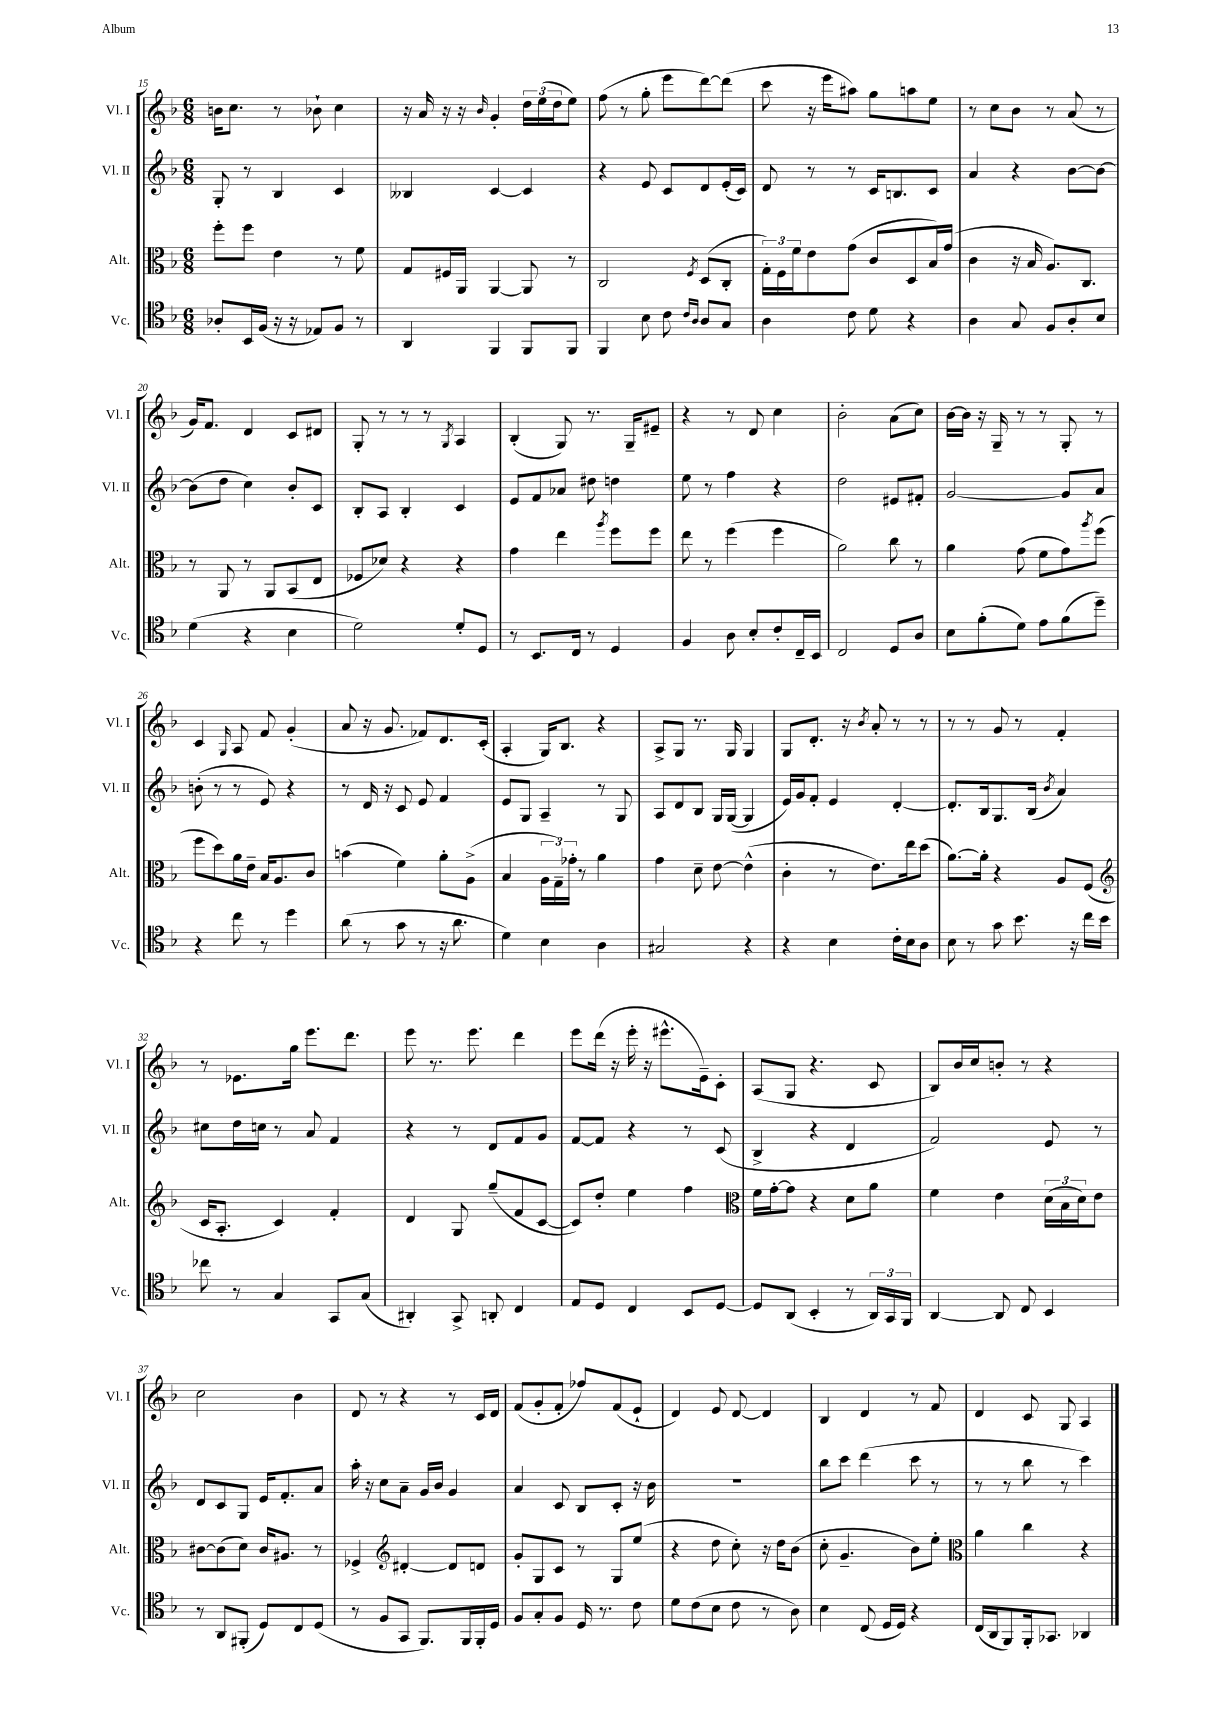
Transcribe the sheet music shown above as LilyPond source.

<<
\new StaffGroup <<
\new Staff = "s0" \with { instrumentName = "Vl. I" shortInstrumentName = "Vl. I" } {
    \clef treble \key f \major \numericTimeSignature \time 6/8
    b'16 c''8. r8 bes'8-! c''4 |
    r16 a'16 r16 r16 \grace { bes'16 } g'4-. \tuplet 3/2 { d''16 e''16( d''16 } e''8) |
    f''8( r8 g''8-. e'''8 d'''8~) d'''8( |
    c'''8 r16 e'''16 ais''8) g''8 a''8 e''8 |
    r8 c''8 bes'8 r8 a'8( r8 |
    g'16) f'8. d'4 c'8 dis'8 |
    g8-. r8 r8 r8 \acciaccatura { g8 } a4 |
    bes4-.( g8) r8. g16-- eis'8-- |
    r4 r8 d'8 c''4 |
    bes'2-. a'8( c''8) |
    bes'16~ bes'16 r16 g16-- r8 r8 g8-. r8 |
    c'4 \grace { g16 } a8 f'8 g'4-.( |
    a'8 r16 g'8. fes'8) d'8. c'16-.( |
    a4-. g16) bes8. r4 |
    a8-> g8 r8. g16 g4 |
    g8 d'8.-. r16 \acciaccatura { bes'8 } a'8-. r8 r8 |
    r8 r8 g'8 r8 f'4-. |
    r8 ees'8. g''16 e'''8. d'''8. |
    e'''8 r8. e'''8. d'''4 |
    e'''8 d'''16( r16 e'''16-. r16 eis'''8.-^ e'16--) c'8-. |
    a8( g8 r4. c'8 |
    bes8) bes'16 c''16 b'8-. r8 r4 |
    c''2 bes'4 |
    d'8 r8 r4 r8 c'16 d'16 |
    f'8( g'8-. f'8-. fes''8) f'8( e'8-! |
    d'4) e'8 d'8~ d'4 |
    bes4 d'4 r8 f'8 |
    d'4 c'8 g8 a4 \bar "|." |
}
\new Staff = "s1" \with { instrumentName = "Vl. II" shortInstrumentName = "Vl. II" } {
    \clef treble \key f \major \numericTimeSignature \time 6/8
    g8-. r8 bes4 c'4 |
    beses4 c'4~ c'4 |
    r4 e'8 c'8 d'8 e'16-.( c'16) |
    d'8 r8 r8 c'16 b8. c'8 |
    a'4 r4 bes'8~ bes'8~ |
    bes'8( d''8 c''4) bes'8-. c'8 |
    bes8-. a8 bes4-. c'4 |
    e'8 f'8 aes'8 dis''8 d''4 |
    e''8 r8 f''4 r4 |
    d''2 eis'8 fis'8-. |
    g'2~ g'8 a'8 |
    b'8-.( r8 r8 e'8) r4 |
    r8 d'16 r16 c'8 e'8 f'4 |
    e'8 g8 a4-- r8 g8 |
    a8 d'8 bes8 g16 g16~( g4 |
    e'16) g'16 f'8-. e'4 d'4~-. |
    d'8.-. bes16 g8. bes16( \acciaccatura { bes'8 } a'4) |
    cis''8 d''16 c''16 r8 a'8 f'4 |
    r4 r8 d'8 f'8 g'8 |
    f'8~ f'8 r4 r8 c'8( |
    bes4-> r4 d'4 |
    f'2) e'8 r8 |
    d'8 c'8 g8 e'16 f'8.-. a'8 |
    a''16-. r16 c''8 a'8-- g'16 bes'16 g'4 |
    a'4 c'8 bes8 c'8-. r16 bes'16 |
    R2. |
    bes''8 c'''8 d'''4( c'''8 r8 |
    r8 r8 bes''8 r8 c'''4) \bar "|." |
}
\new Staff = "s2" \with { instrumentName = "Alt." shortInstrumentName = "Alt." } {
    \clef alto \key f \major \numericTimeSignature \time 6/8
    f''8-. f''8 e'4 r8 f'8 |
    g8 fis16 a,16 a,4~ a,8 r8 |
    c2 \acciaccatura { f8 } d8( c8-. |
    \tuplet 3/2 { g16-.) f16 f'16 } e'8 g'8( c'8 d8 bes16) g'16( |
    c'4 r16 bes16 a8.) c8. |
    r8 a,8 r8 a,8 bes,8( e8 |
    fes8 des'8) r4 r4 |
    g'4 e''4 \acciaccatura { a''8 } f''8 f''8 |
    e''8 r8 f''4( f''4 |
    a'2) c''8 r8 |
    a'4 g'8( f'8 g'8) \acciaccatura { a''8 } f''8( |
    f''8 d''8) a'16 e'16-- bes16 a8. c'8 |
    b'4( f'4) a'8-. a8->( |
    bes4 \tuplet 3/2 { a16 g16--) ges'16-. } r8 a'4 |
    g'4 d'8-- e'8~ e'4-^( |
    c'4-. r8 e'8.) e''16 d''8( |
    a'8.~) a'16-. r4 a8 f8( |
    \clef treble c'16 a8.-. c'4) f'4-. |
    d'4 g8 g''8--( f'8 c'8~ |
    c'8) d''8-. e''4 f''4 |
    \clef alto f'16 g'16~-. g'8 r4 d'8 a'8 |
    f'4 e'4 \tuplet 3/2 { d'16( bes16 d'16) } e'8 |
    cis'8~ cis'8( d'8) cis'16 ais8. r8 |
    fes4-> \clef treble dis'4~-. dis'8 d'8 |
    g'8-. g8 c'8 r8 g8 e''8( |
    r4 d''8 c''8-.) r16 d''16 bes'8( |
    c''8-. g'4.-- bes'8) e''8-. |
    \clef alto a'4 c''4 r4 \bar "|." |
}
\new Staff = "s3" \with { instrumentName = "Vc." shortInstrumentName = "Vc." } {
    \clef tenor \key f \major \numericTimeSignature \time 6/8
    aes8-. bes,16 f16( r16 r16 ees8) f8 r8 |
    a,4 f,4 f,8 f,8 |
    f,4 bes8 c'8 \grace { c'16 a16 } a8 g8 |
    a4 c'8 d'8 r4 |
    a4 g8 f8 a8-. bes8 |
    d'4( r4 bes4 |
    d'2) d'8-. d8 |
    r8 bes,8. c16 r8 d4 |
    f4 a8 bes8-. c'8-. c16-- bes,16 |
    c2 d8 a8 |
    bes8 f'8-.( d'8) e'8 f'8( d''8--) |
    r4 c''8 r8 d''4 |
    a'8( r8 g'8 r8 r16 a'8. |
    d'4) bes4 a4 |
    gis2 r4 |
    r4 bes4 c'16-. bes16 a8 |
    bes8 r8 g'8 bes'8. r16 c''16 bes'16 |
    ces''8 r8 g4 g,8 g8( |
    ais,4-.) g,8-> a,8-. c4 |
    e8 d8 c4 bes,8 d8~ |
    d8 a,8( bes,4-. r8 \tuplet 3/2 { a,16) g,16 f,16 } |
    a,4~ a,8 c8 bes,4 |
    r8 a,8 fis,8-.( d8) c8 d8( |
    r8 f8 g,8 f,8.) f,16 f,16-. d16 |
    f8 g8-. f8 d16 r8. c'8 |
    d'8 c'8( bes8 c'8 r8 a8) |
    bes4 c8( d16 d16) r4 |
    c16( a,16 f,8) f,16-. ges,8. aes,4 \bar "|." |
}
>>
>>
\layout { \context { \Score currentBarNumber = #15 } }
